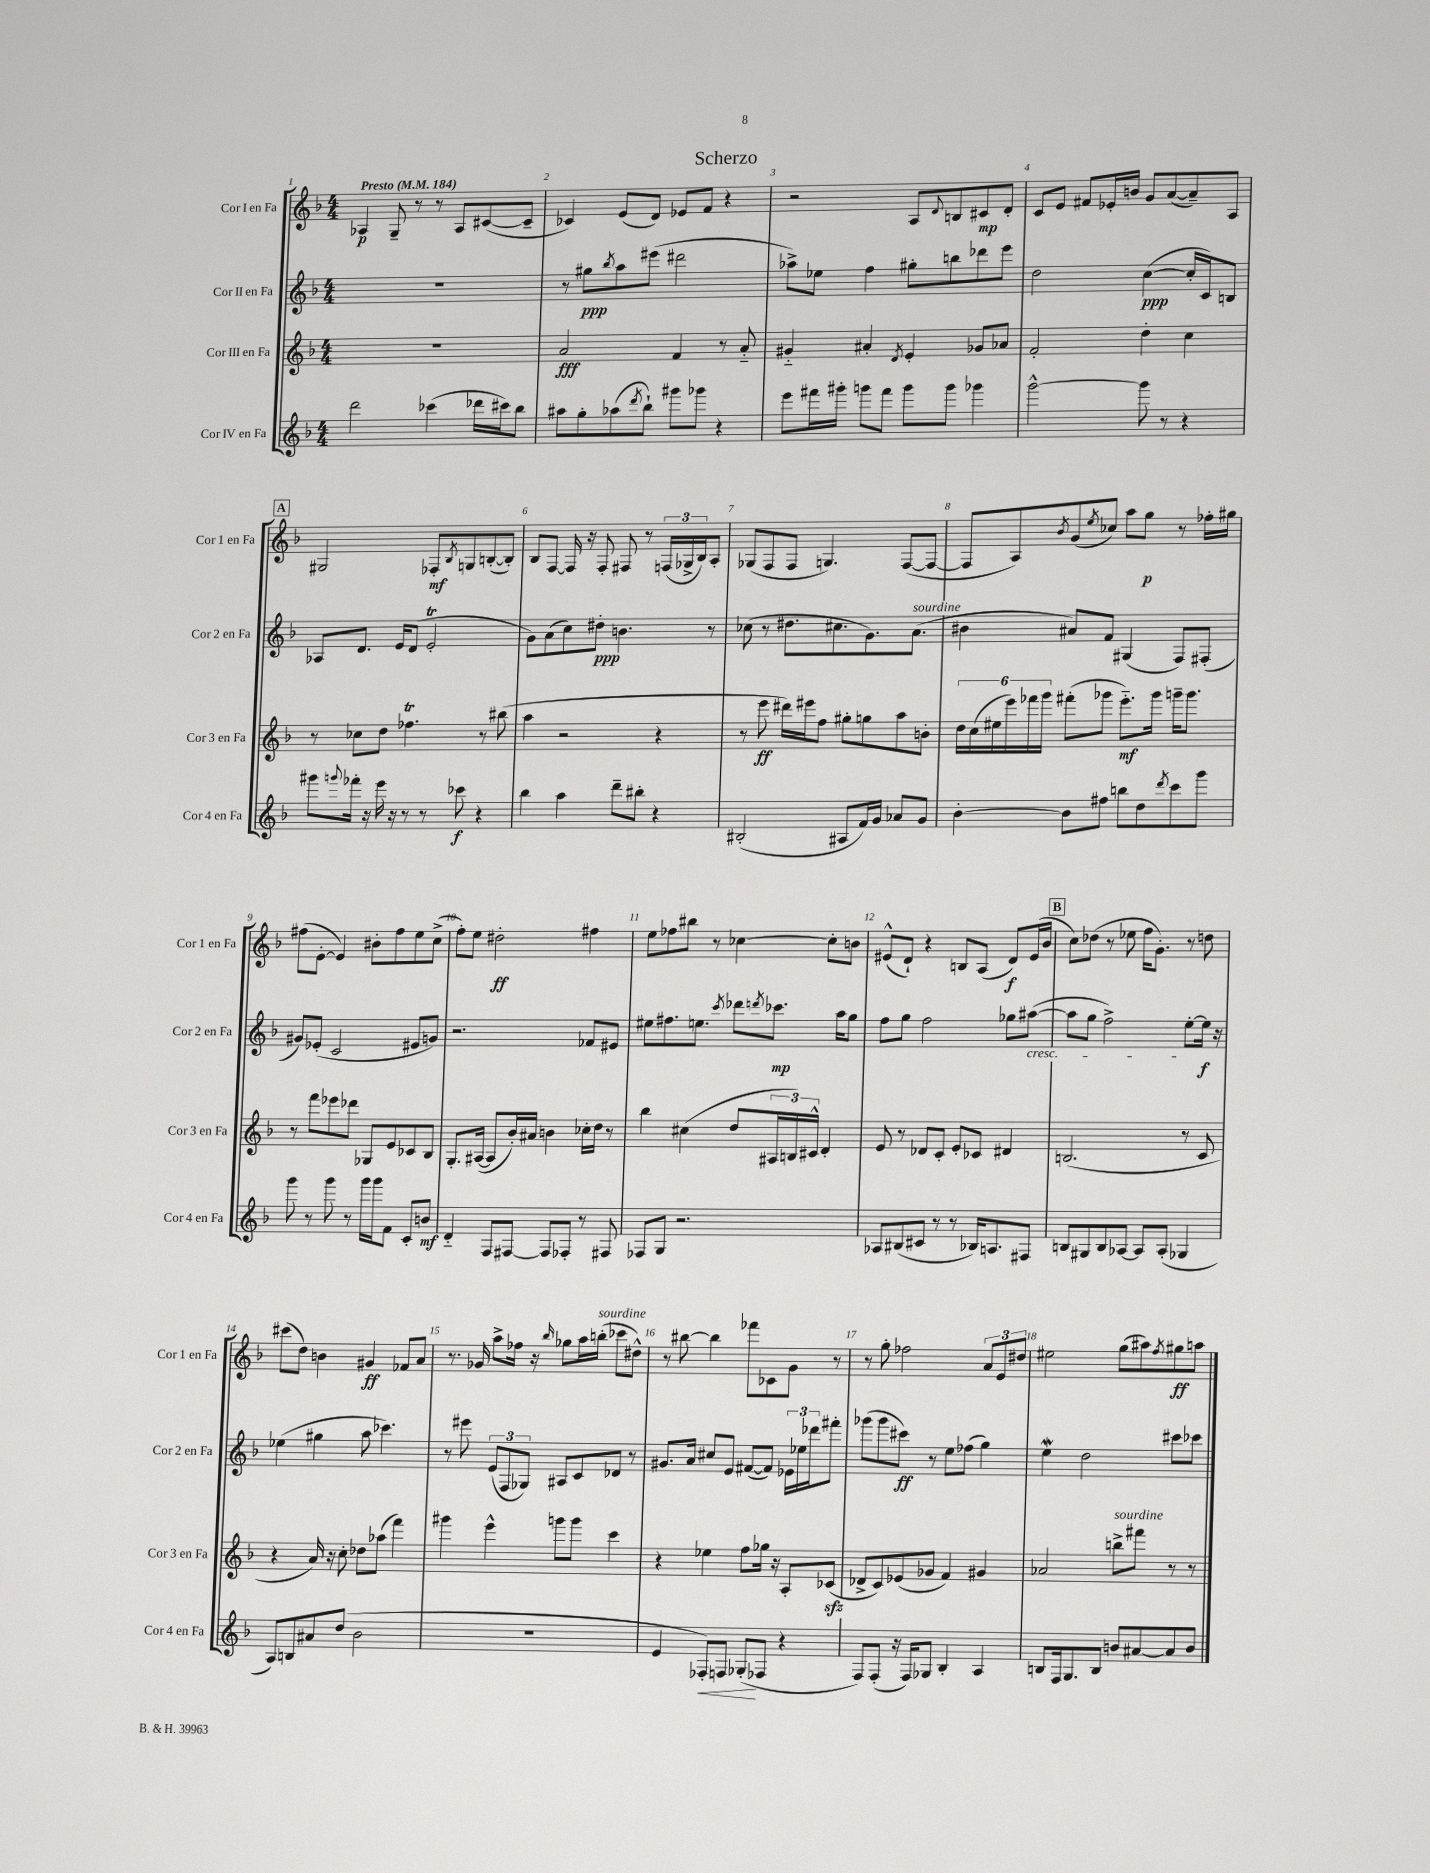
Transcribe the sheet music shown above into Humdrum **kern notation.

**kern	**kern	**kern	**kern
*staff4	*staff3	*staff2	*staff1
*clefG2	*clefG2	*clefG2	*clefG2
*k[b-]	*k[b-]	*k[b-]	*k[b-]
*M4/4	*M4/4	*M4/4	*M4/4
*MM184	*MM184	*MM184	*MM184
2ddd\	1r	1r	4A-/
.	.	.	8G~/
.	.	.	8r
(4ccc-\	.	.	8r
.	.	.	8A-/L
16ddd-\LL	.	.	([8c#/
16ccc#\J)	.	.	.
8bb-\J	.	.	8c#~/]J
=	=	=	=
8aa#\L	2a/	8r	4c-/)
8gg'\	.	8gg#\L	.
.	.	8qbb-/	.
(8aa-\	.	8aa\	(8e/L
8qddd/	.	.	.
8bb-`\J)	.	(8eee#\J	8d/J)
8ggg#\L	4f/	2ddd#\	8e-/L
8ggg-\J	.	.	8f/J
4r	8r	.	4r
.	8a'~/	.	.
=	=	=	=
8eee\L	4g#'~/	8aa-^\L)	2r
16fff#\L	.	8ee-\J	.
16ggg#'\JJ	.	.	.
8ggg\L	4a#'/	4ff\	.
8fff#\J	.	.	.
.	8qd/	.	.
8ggg\L	4e'/	8gg#'\L	8A/L
.	.	.	8qqd/
8ggg\J	.	8bb\	8B/
4ggg-\	8g-/L	8ddd-\	8c#/
.	8a-/J	8eee\J	8d'/J
=	=	=	=
[2ggg^^\	2f'/	2dd\	8c/L
.	.	.	8e/J
.	.	.	8f#/L
.	.	.	16e-'/L
.	.	.	16b/JJ
8ggg\]	4dd'\	([4cc\	8g/L
8r	.	.	([8a/
4r	4cc\	16cc'/]LL	8a~/])
.	.	16c/J)	.
.	.	8B/J	8A/J
=	=	=	=
8ggg#\L	8r	8A-/L	2G#/
8qqggg/	.	.	.
16fff-'\Jk	8cc-\L	8.d/J	.
16r	.	.	.
16eee\	8dd\J	.	.
16r	.	16e/LK	.
8r	4.ff-\	(8d/J	.
8r	.	2e'/	8F-'/L
.	.	.	8qB-/
8ccc-\	.	.	8G/
4r	8r	.	([8B'/
.	(8bb#\	.	8B'/]J)
=	=	=	=
4bb-\	4aa\	8g\L)	8B-/L
.	.	(8a\	[8F/J
4aa\	2r	8cc\)	16F/]
.	.	.	16r
.	.	8dd#'\J	8F'/
8ddd~\L	.	4.b\	8F#/
8bb#'\J	.	.	8r
4r	4r	.	(24F/LL
.	.	.	24G-^/
.	.	.	24B-/J)
.	.	8r	8A'/J
=	=	=	=
(2B#'/	8r	(8cc-\	(8G-/L
.	8eee\	8r	8F/
.	16ddd#\LL)	8.dd#\L	8F/J
.	16eee#\J	.	.
.	8ff\J	.	4.G/)
.	.	8.cc#\	.
8A#/L	8gg#'\L	.	.
16f/L)	8gg\	8.g\)	.
16g/JJ	.	.	.
8a-/L	8aa\	.	([8F/L
.	.	(8.a\J	.
8g/J	8b'\J	.	8F/_J
=	=	=	=
[4b-'\	24dd\LL	4b#\	8F/]L
.	(24cc\	.	.
.	24ee#\	.	.
.	24eee\)	.	8A/)
.	24fff-\	.	.
.	24ggg\JJ	.	.
.	.	.	8qb-/
8b-\]L	(8fff#'\L	8a#/L)	(8g/
.	.	.	8qee/
8ff#\J	8ggg-\J	8f/J	8cc-/J)
8bb\L	8.eee'~\L)	(4G#/	8aa\L
8dd\	.	.	8gg\J
.	16ggg-\Jk	.	.
8qddd/	.	.	.
8ccc\	16ggg~\LK	8F/L)	8r
.	8.ggg\J	.	.
8ggg\J	.	(8F#'/J	16ff-'\LL
.	.	.	16gg#\JJ
=	=	=	=
8ggg\	8r	8g#/L)	(8ff#\L
8r	8fff\L	(8e-'/J	[8e'\J
8ggg\	8eee-\	2c/	4e/])
8r	8ddd-\J	.	.
16ggg\LL	8G-/L	.	8b#'\L
16ggg\J	.	.	.
8f\J	8e/	.	8ff#\
8c'/L	8c-/	8e#/L	8ee\
8b/J	8B-/J	8g/J)	(8cc^\J
=	=	=	=
4d'~/	8.G'/L	2.r	8ff'\L)
.	.	.	8ee\J
.	([16A#/Jk	.	.
8F/L	8A#/]L	.	2dd#'\
[8F#/J	16b-'/L)	.	.
.	16a#/JJ	.	.
8F#/]L	4b\	.	.
8F-'/J	.	.	.
8r	16cc-'\LL	8f-/L	4ff#\
.	16dd\JJ	.	.
8F#/	8r	8e#/J	.
=	=	=	=
8F-/L	4bb-\	8ee#\L	8ee\L
8G/J	.	8.ff#\	8ff-\
2.r	(4cc#\	.	8bb#\J
.	.	8.ee\J	.
.	.	.	8r
.	.	8qccc/	.
.	8dd/L	8ddd-\L	[4cc-\
.	.	8qddd/	.
.	24A#/L	8.ccc-\J	.
.	24B/)	.	.
.	24c#^^/JJ	.	.
.	4d'/	.	8cc-'\]L
.	.	16aa\LK	.
.	.	8gg\J	8b\J
=	=	=	=
8A-/L	8e/	8ff\L	(8e#^^/L
(8B#/	8r	8gg\J	8d`/J)
8c#/J	8d-/L	2ff\	4r
8r	8c'/J	.	.
8r	8e'/L	.	8B/L
16B-/LK)	8c-/J	.	(8A/J
8.A/	.	.	.
.	4d#/	8gg-\L	8d/L)
8F#/J	.	([8aa#\J	(16e#/L
.	.	.	16b-/JJ
=	=	=	=
8B/L	(2.B/	8aa#\]L	8cc\L)
8G#/	.	8gg\J	(8dd-\J
8B/	.	2ff^\)	8r
[8A-/J	.	.	8ee-\
8A-/]L	.	.	16ff\LK
.	.	.	8.g'\J)
(8A-'/J	.	.	.
4G-/	8r	[8ee'\L	8r
.	8c/	16ee\]Jk	8dd\
.	.	16r	.
=	=	=	=
8A/L)	4r	(4ee-\	(8ccc#\L
8B/	.	.	8dd\J)
8a#/	16a/)	4gg#\	4b\
.	16r	.	.
(8dd/J	8cc'\	.	.
2b-\	8dd-\L	8aa\	4g#/
.	(8aa-\J	4.ccc-\)	.
.	4fff\)	.	8f-/L
.	.	.	8a/J
=	=	=	=
1r	4ggg#\	8r	8.r
.	.	8eee#\	.
.	.	.	16g-/
.	4eee^^\	(12e/L	8aa^\L
.	.	12F/	.
.	.	.	16ff-\Jk
.	.	12G-/J)	.
.	.	.	16r
.	.	.	16qqbb-/
.	8ggg\L	8A#/L	8gg-\L
.	8ggg\J	8c/	16aa\L
.	.	.	(16bb'\JJ
.	4ccc\	8d-/J	8ccc-\L
.	.	8r	8dd#^^\J)
=	=	=	=
4e/	4r	8.g#/L	8r
.	.	.	[8bb#\
.	.	16a/Jk	.
8F-'/L)	4ee-\	8cc#/L	4bb#\]
8F/J	.	8e/J	.
(8G-'/L	8ff\L	([8f#/L	8fff-\L
8F-/J	16gg-\Jk	8f#/]J)	8c-\
.	16r	.	.
4r	8A'/L	24e-\LL	8g\J
.	.	24ee-\	.
.	.	24ddd-\J	.
.	(8c-/J	8fff#'\J	8r
=	=	=	=
8F/L)	8d-^/L	(8ggg-\L	8r
(8F'/J	8c/)	8ggg-\	8gg'\
16r	(8e-/	8ccc#\J)	2ff-\
16F/LK)	.	.	.
8G-/J	8g-/J	8r	.
4B-'/	4f/)	8ee\L	.
.	.	(8ff-\J	.
4A/	4g#/	4gg\)	12a/L
.	.	.	12e/
.	.	.	12dd#/J
=	=	=	=
8B/L	2a-/	4ee\	2ee#\
16F/k	.	.	.
8.G/	.	.	.
.	.	2dd\	.
8B/J	.	.	.
8b/L	8bb^\L	.	(8gg\L
[8a#/	8fff#\J	.	8aa#\)
.	.	.	8qff/
8a#/]	8r	8ccc#\L	8gg#\
8b/J	8r	8ccc-\J	8aa\J
==	==	==	==
*-	*-	*-	*-
